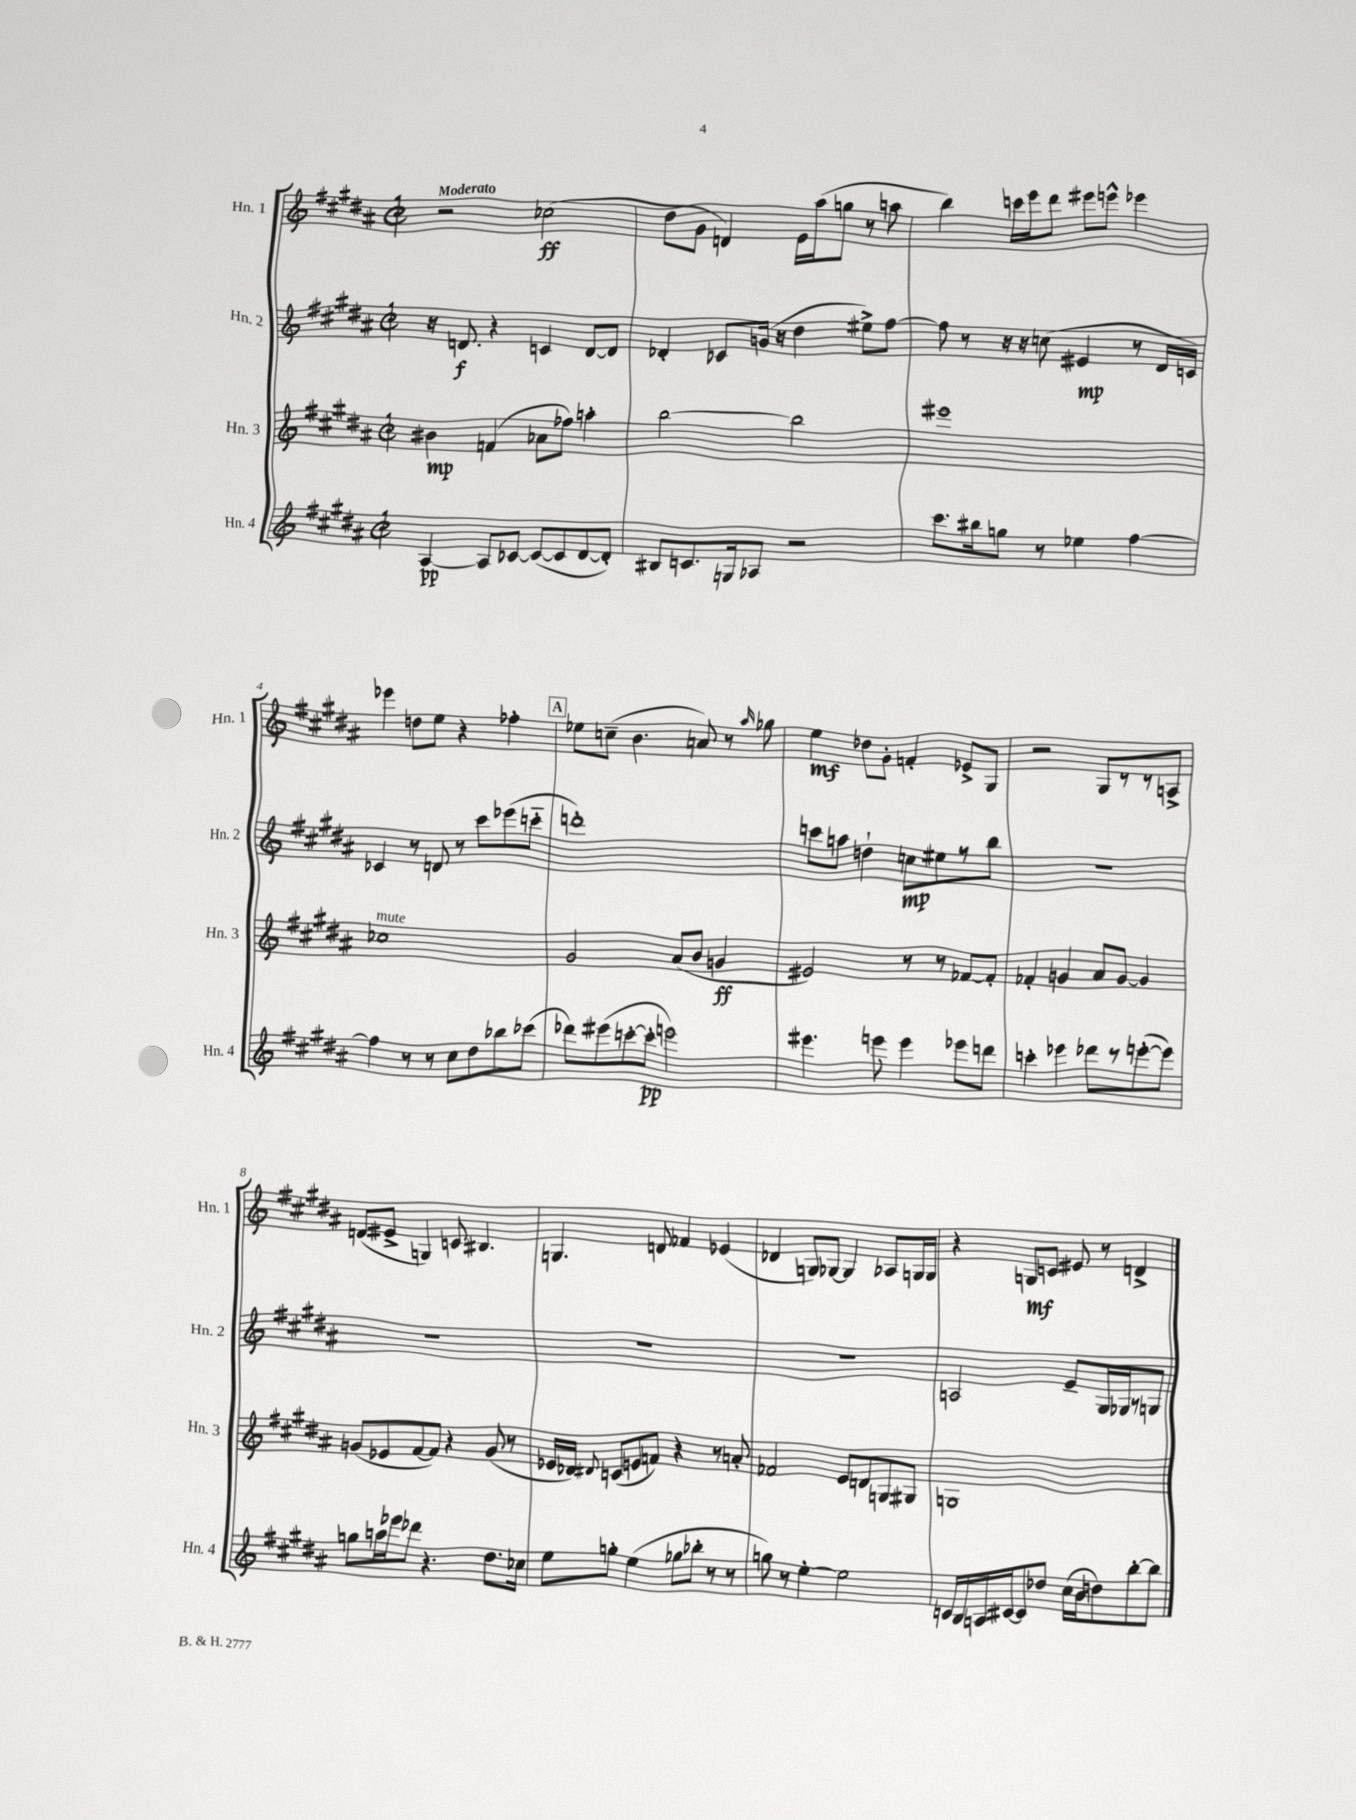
<<
\new StaffGroup <<
\new Staff = "s0" \with { instrumentName = "Hn. 1" shortInstrumentName = "Hn. 1" } {
    \clef treble \key b \major \defaultTimeSignature \time 2/2 \tempo "Moderato"
    \autoBeamOff r2 ces''2\ff( |
    dis''8[ gis'8] d'4) e'16[ ais''16( g''8] r8 a''8 |
    b''4) c'''16[ e'''16 dis'''8] eis'''8[ e'''8]-^ ees'''4 |
    ees'''4 d''8[ e''8] r4 fes''4-. |
    \mark \markup { \box "A" } ees''8[ c''8]--( b'4. a'8) r8 \grace { ais''16 } ges''8 |
    e''4\mf des''8[ gis'8]-. f'4-. ees'8[-> gis8] |
    r2 gis8[ r8 r8 a8]-> |
    d'8[( eis'8]-> g4) c'8 bis4. |
    g4. d'8 fes'4 ees'4( |
    des'4 g8[) ges8]~ ges4 aes8[ g16 g16] |
    r4 g8[\mf c'8] eis'8 r8 d'4-> \bar "|." |
}
\new Staff = "s1" \with { instrumentName = "Hn. 2" shortInstrumentName = "Hn. 2" } {
    \clef treble \key b \major \defaultTimeSignature \time 2/2
    \autoBeamOff r16 d'8.\f r4 c'4 d'8[~ d'8] |
    des'4-. ces'8[ g'16]( r16 dis''4 eis''8[->) fis''8]~ |
    fis''8 r8 r16 r16 c''8( eis'4\mp r8 dis'16[ c'16]) |
    ces'4 r8 d'8 r8 cis'''8[ ees'''8( c'''8]-_ |
    \mark \markup { \box "A" } d'''1-.) |
    c'''8[ a''8] d''4-! c''8[\mp eis''8 r8 b''8] |
    R1 |
    R1 |
    R1 |
    R1 |
    a2 e'8[-- gis16 ges16 r8 g8] \bar "|." |
}
\new Staff = "s2" \with { instrumentName = "Hn. 3" shortInstrumentName = "Hn. 3" } {
    \clef treble \key b \major \defaultTimeSignature \time 2/2
    \autoBeamOff bis'4\mp f'4( aes'8[ fes''8]) a''4-. |
    b''2~ b''2 |
    eis'''1 |
    ces''1^\markup { \italic "mute" } |
    \mark \markup { \box "A" } gis'2 ais'8[( b'8] g'4\ff |
    eis'2) r8 r8 fes'8[~ fes'8]-. |
    fes'4-. g'4 ais'8[ g'8]~ g'4 |
    g'8[( ees'8 fis'8~ fis'8]) r4 g'8( r8 |
    ees'16[ des'16]) \appoggiatura { dis'8 } c'8[( e'8 f'8]) r4 r8 a'8-. |
    fes'2 e'8[ d'8 g8 gis8] |
    g1 \bar "|." |
}
\new Staff = "s3" \with { instrumentName = "Hn. 4" shortInstrumentName = "Hn. 4" } {
    \clef treble \key b \major \defaultTimeSignature \time 2/2
    \autoBeamOff ais4~\pp ais8[ ces'8]~ ces'8[~( ces'8 dis'8~ dis'8]-.) |
    bis8[ c'8. g16 aes8] r2 |
    cis'''8.[ bis''16 g''8] r8 ees''4 fis''4~ |
    fis''4 r8 r8 cis''8[ dis''8 bes''8 ces'''8]( |
    \mark \markup { \box "A" } des'''8[) eis'''8( c'''8~-. c'''8]-.\pp e'''2) |
    eis'''4. e'''8 e'''4 ees'''8[ d'''8] |
    c'''4-. ees'''4 des'''8[ r8 e'''8~-.( e'''8]) |
    g''8[ a''16 ees'''16 des'''8] r4. dis''8.[ ces''16] |
    e''8[ g''8]-. e''4( ges''8[ bes''8]-. r8 r8 |
    g''8) r8 e''4~-. e''2 |
    c'16[ b16 a16 cis'16~ cis'8 des''8] cis''16[( b'16 d''8) b''8~-. b''8] \bar "|." |
}
>>
>>
